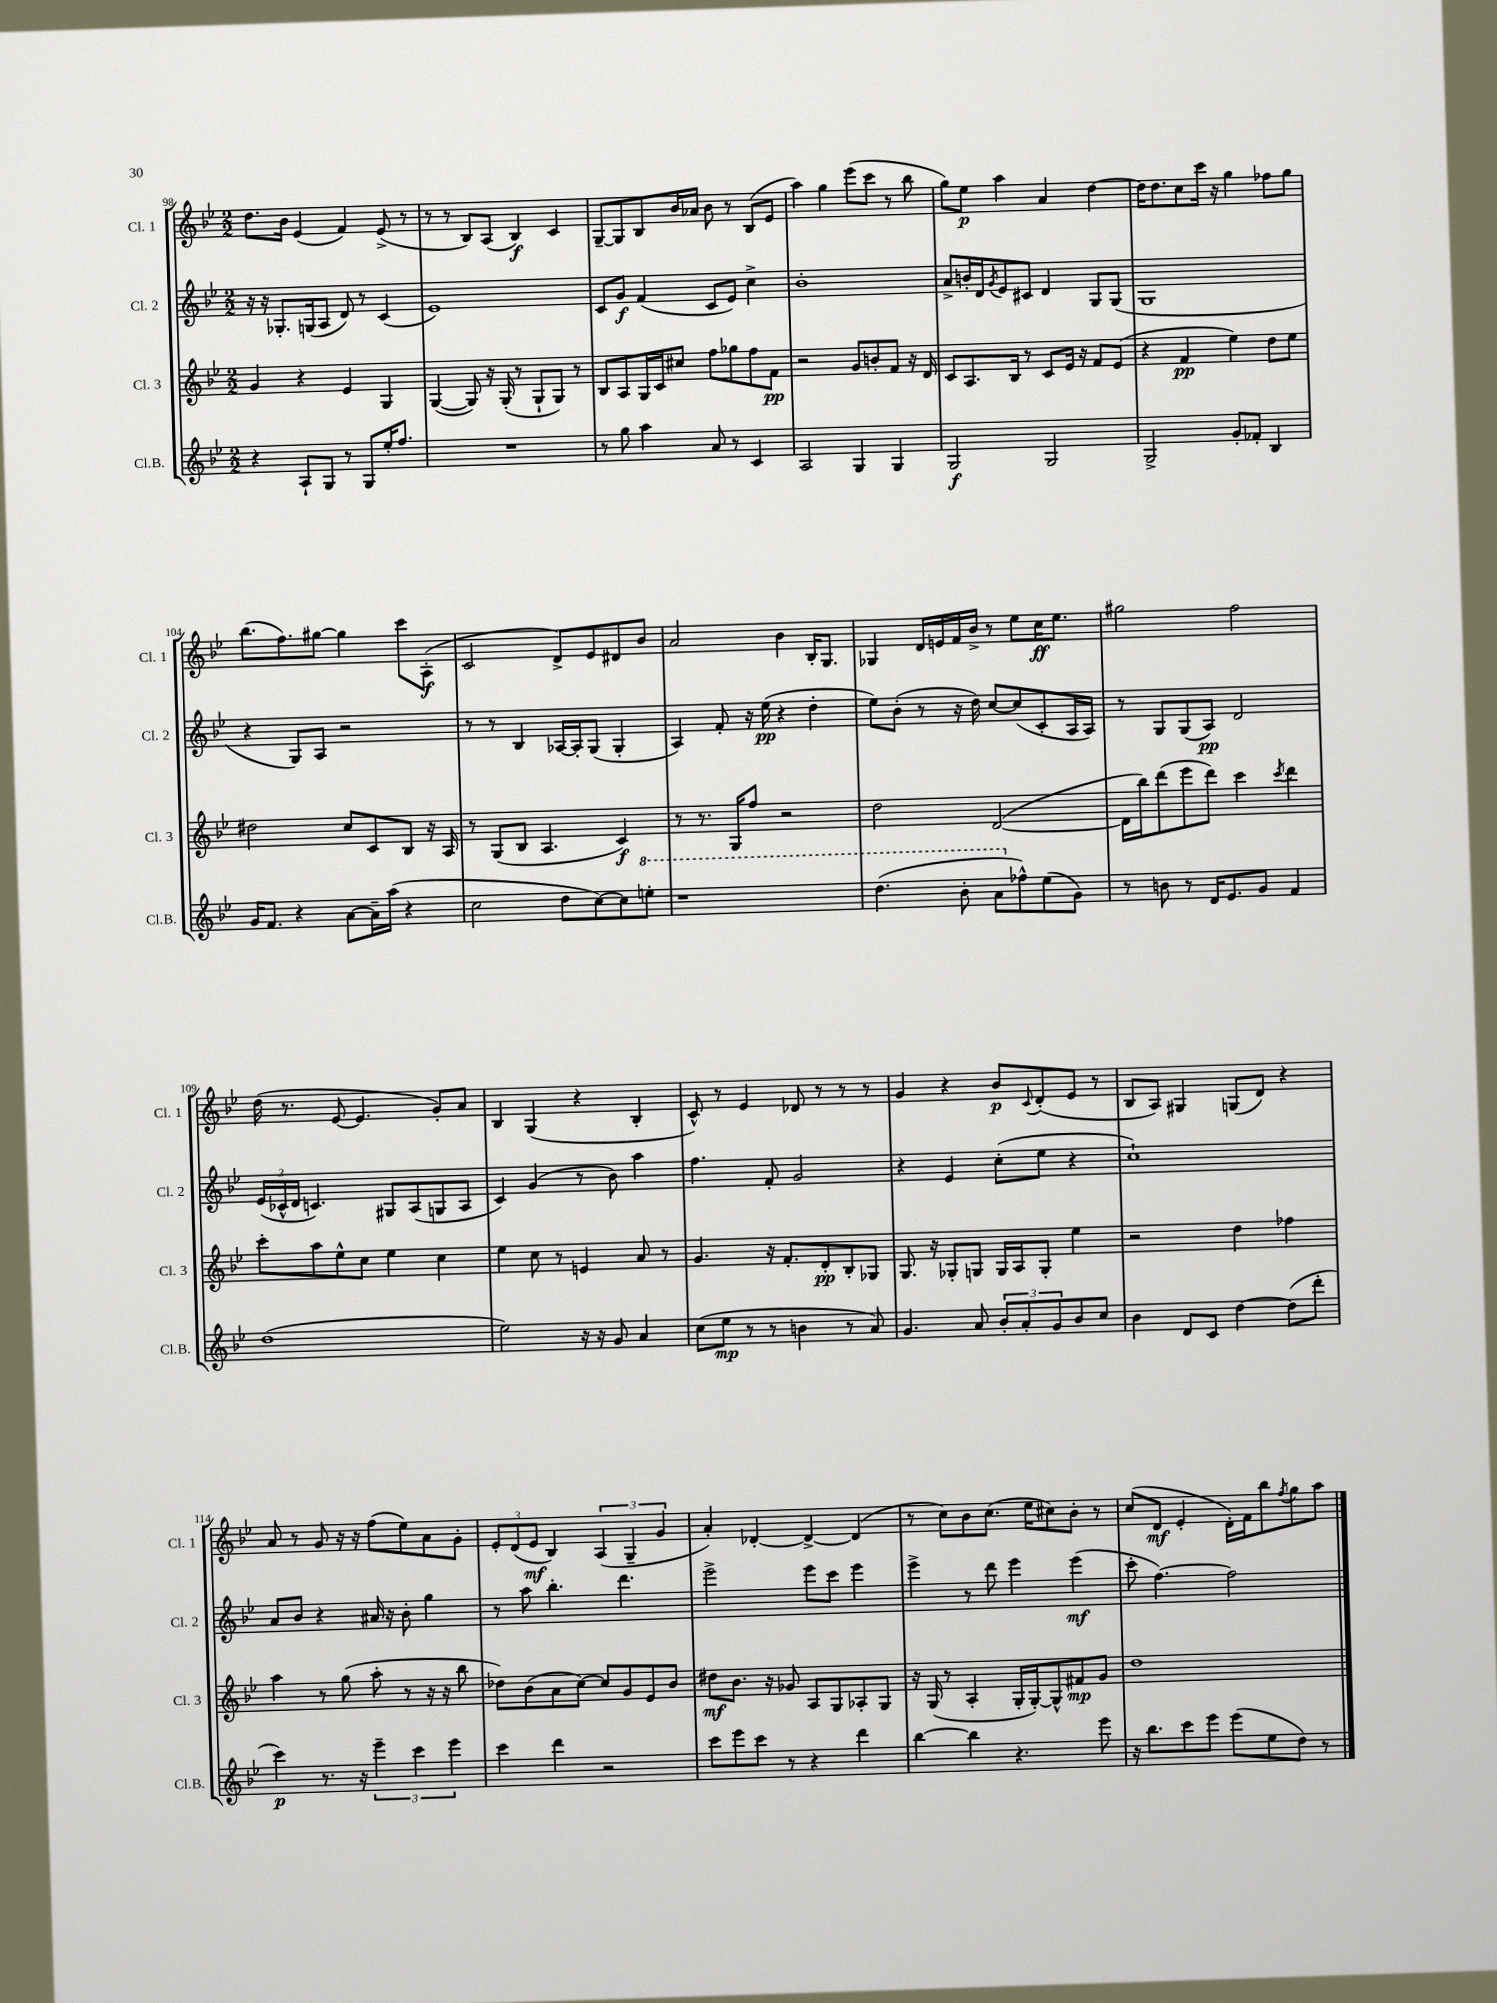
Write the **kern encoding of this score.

**kern	**kern	**kern	**kern
*staff4	*staff3	*staff2	*staff1
*clefG2	*clefG2	*clefG2	*clefG2
*k[b-e-]	*k[b-e-]	*k[b-e-]	*k[b-e-]
*M2/2	*M2/2	*M2/2	*M2/2
4r	4g/	16r	8.dd\L
.	.	16r	.
.	.	8.G-'/L	.
.	.	.	16b-\Jk
8A`/L	4r	.	(4e-/
.	.	(16G/k	.
8G/J	.	8A/J	.
8r	4e-/	8d/)	4f/)
8G/L	.	8r	.
16ee-'/K	4G/	(4c/	(8e-^/
8.ff/J	.	.	.
.	.	.	8r
=	=	=	=
1r	([4G/	1e-)	8r
.	.	.	8r
.	8G/])	.	8B-/L)
.	16r	.	(8A/J
.	(16G'/	.	.
.	8r	.	4B-/)
.	8G`/L	.	.
.	8G/J)	.	4c/
.	8r	.	.
=	=	=	=
8r	8B-/L	8c/L	[8G~/L
8gg\	8A/	8g/J	8G/]
4aa\	16G/L	(4f/	8B-/
.	16c/J	.	.
.	8cc#/J	.	16b-/L
.	.	.	16a-/JJ
8a/	8ff\L	8c/L	8b-\
8r	8gg-\	8e-/J)	8r
4c/	8ff\	4cc^\	(8B-/L
.	8f\J	.	8e-/J
=	=	=	=
2A/	2r	1b-'	4aa\)
.	.	.	4gg\
4G/	8g/L	.	(8eee-\L
.	8b'/	.	8ccc\J
4G/	8f/J	.	8r
.	16r	.	8bb-\
.	16d/	.	.
=	=	=	=
2G/	8c/L	8a^/L	8gg\L)
.	8.A/	16b'/L	8ee-\J
.	.	16d/J	.
.	.	8qg/	.
.	.	8e-/	4aa\
.	16B-/Jk	.	.
.	8r	8c#/J	.
2G/	8c/L	4d/	4a/
.	16e-/Jk	.	.
.	16r	.	.
.	8f/L	8G/L	[4dd\
.	(8e-/J	(8G/J	.
=	=	=	=
2G^/	4r	1G	16dd\]LK
.	.	.	8.dd\
.	4f/	.	8cc\
.	.	.	16ccc\Jk
.	.	.	16r
8g'/L	4ee-\)	.	4gg\
8f-'/J	.	.	.
4B-/	8dd\L	.	8ff-\L
.	8ee-\J	.	8gg\J
=	=	=	=
16g/LK	2dd#\	4r	(8.bb-\L
8.f/J	.	.	.
.	.	.	8.ff\)
4r	.	8G/L)	.
.	.	8A/J	[8gg#\J
[8a\L	8cc/L	2r	4gg#\]
16a~\]L	8c/	.	.
(16aa\JJ	.	.	.
4r	8B-/J	.	8ccc\L
.	16r	.	(8A'\J
.	16A/	.	.
=	=	=	=
2cc\	8r	8r	2c/
.	(8G/L	8r	.
.	8B-/J	4B-/	.
.	4.A/	.	.
8dd\L	.	[16A-/LL	8d^/L)
.	.	16A-'/]J	.
[8cc\)	.	(8G/J	8e-/
8cc\]	4c/)	4G'/	8d#/
8eee'\J	.	.	8b-/J
=	=	=	=
1r	8r	4A/)	2a/
.	8.r	.	.
.	.	8f'/	.
.	16G/LK	.	.
.	8ff/J	16r	.
.	.	(16ee-\	.
.	2r	4r	4b-\
.	.	4dd'\	16B-'/LK
.	.	.	8.G/J
=	=	=	=
(4.ddd\	2dd\	8ee-\L)	4G-/
.	.	(8b-'\J	.
.	.	8r	16d/LL
.	.	.	16e/
8bb-'\	.	16r	16f/
.	.	16dd\)	16b-^/JJ
8aa\L	([2d/	[8cc/L	8r
8ff-^^\)	.	(8cc/]	8ee-\L
(8ee-\	.	8c'/	16cc\K
.	.	.	8.ee-\J
8g\J)	.	16A/L	.
.	.	16A/JJ)	.
=	=	=	=
8r	16d\]LL	8r	2gg#\
.	16bb-\J)	.	.
8b\	(8ddd\	8G/L	.
8r	8eee-\	(8G/	.
16d/LK	8ddd\J)	8A/J)	.
8.e-/	.	.	.
.	4ccc\	2d/	2ff\
8g/J	.	.	.
.	8qccc/	.	.
4f/	4ddd\	.	.
=	=	=	=
(1dd	8ccc'\L	(24e-/LL	(16dd\
.	.	24c-^^/	.
.	.	.	8.r
.	.	24d/JJ	.
.	8aa\	4.c/)	.
.	8ee-^^\	.	[8e-/
.	8cc\J	.	4.e-/]
.	4ee-\	8G#/L	.
.	.	(8A/	.
.	4cc\	8G/	8g'/L)
.	.	8A/J	8a/J
=	=	=	=
2ee-\)	4ee-\	4c/)	4B-/
.	8cc\	(4g/	(4G/
.	8r	.	.
16r	4e/	8r	4r
16r	.	.	.
8g/	.	8b-\)	.
4a/	8a/	4aa\	4B-'/
.	8r	.	.
=	=	=	=
(8cc\L	4.g/	4.ff\	8c^^/)
8ee-\J	.	.	8r
8r	.	.	4e-/
8r	16r	8f'/	.
.	8.f'/L	.	.
4b\	.	2g/	8d-/
.	8d'/	.	8r
8r	8B-'/	.	8r
8a/)	8G-/J	.	8r
=	=	=	=
4.g/	8.G/	4r	4g/
.	16r	.	.
.	8G-'/L	4e-/	4r
8a/	8G/J	.	.
12b-'/L	16G/LL	(8cc'\L	8b-/L
.	16A/J	.	.
12a'/	.	.	.
.	.	.	8qqc/
.	8G'/J	8ee-\J	(8d'/
12g/	.	.	.
8b-/	4ee-\	4r	8e-/J
8cc/J	.	.	8r
=	=	=	=
4b-\	2r	1cc`)	8B-/L
.	.	.	8A/J)
8d/L	.	.	4G#/
8c/J	.	.	.
[4dd\	4dd\	.	(8G/L
.	.	.	8d/J)
(8dd\]L	4ff-\	.	4r
8ddd'\J	.	.	.
=	=	=	=
4ccc\)	4aa\	8a/L	8a/
.	.	8b-/J	8r
8.r	8r	4r	8g/
.	(8gg\	.	16r
16r	.	.	16r
6eee-~\	8aa'\	16a#/	(8ff\L
.	.	16r	.
.	8r	8b-'\	8ee-\)
6ccc\	.	.	.
.	16r	4gg\	8a\
.	16r	.	.
6eee-\	.	.	.
.	8bb-\	.	8g'\J
=	=	=	=
4ccc\	8dd-\L)	8r	12e-'/L
.	.	.	(12d/
.	(8b-\	8aa\	.
.	.	.	12e-/J
4ddd\	8a\	4.bb-'\	4B-/)
.	[8cc\J)	.	.
2r	8cc/]L	.	(6A/
.	8g/	4.ddd\	.
.	.	.	6G~/
.	8e-/	.	.
.	.	.	6g/
.	8b-/J	.	.
=	=	=	=
8ccc\L	8dd#\L	2eee-^\	4a'/)
8eee-\	8.b-\J	.	.
8ccc\J	.	.	[4d-'/
.	16r	.	.
8r	8g-/	.	.
4r	8A/L	8eee-\L	4d-^/_
.	8G/	8ccc\J	.
4ddd\	8A-'/	4eee-\	(4d-/]
.	8G/J	.	.
=	=	=	=
[4bb-\	16r	4eee-^\	8r
.	(16G/	.	.
.	8r	.	8cc\L)
4bb-\]	4A'/	8r	8b-\
.	.	8ddd\	(8.cc\J
4.r	16G'/LL	4eee-\	.
.	[16G'/J)	.	16ee-\LK
.	8G^^/]	.	8cc#\)
.	8f#/	(4eee-\	8b-'\J
8eee-\	8g/J	.	8r
=	=	=	=
16r	1dd	8ccc'\	(8cc/L
8.bb-\L	.	.	.
.	.	[4.ff\)	8d/J
8ccc\	.	.	4e-'/
8eee-\J	.	.	.
(8eee-\L	.	2ff\]	16d'\LL)
.	.	.	16f\J
8ee-\	.	.	8bb-\
.	.	.	8qff/
8dd\J)	.	.	8gg\
8r	.	.	8aa\J
==	==	==	==
*-	*-	*-	*-
